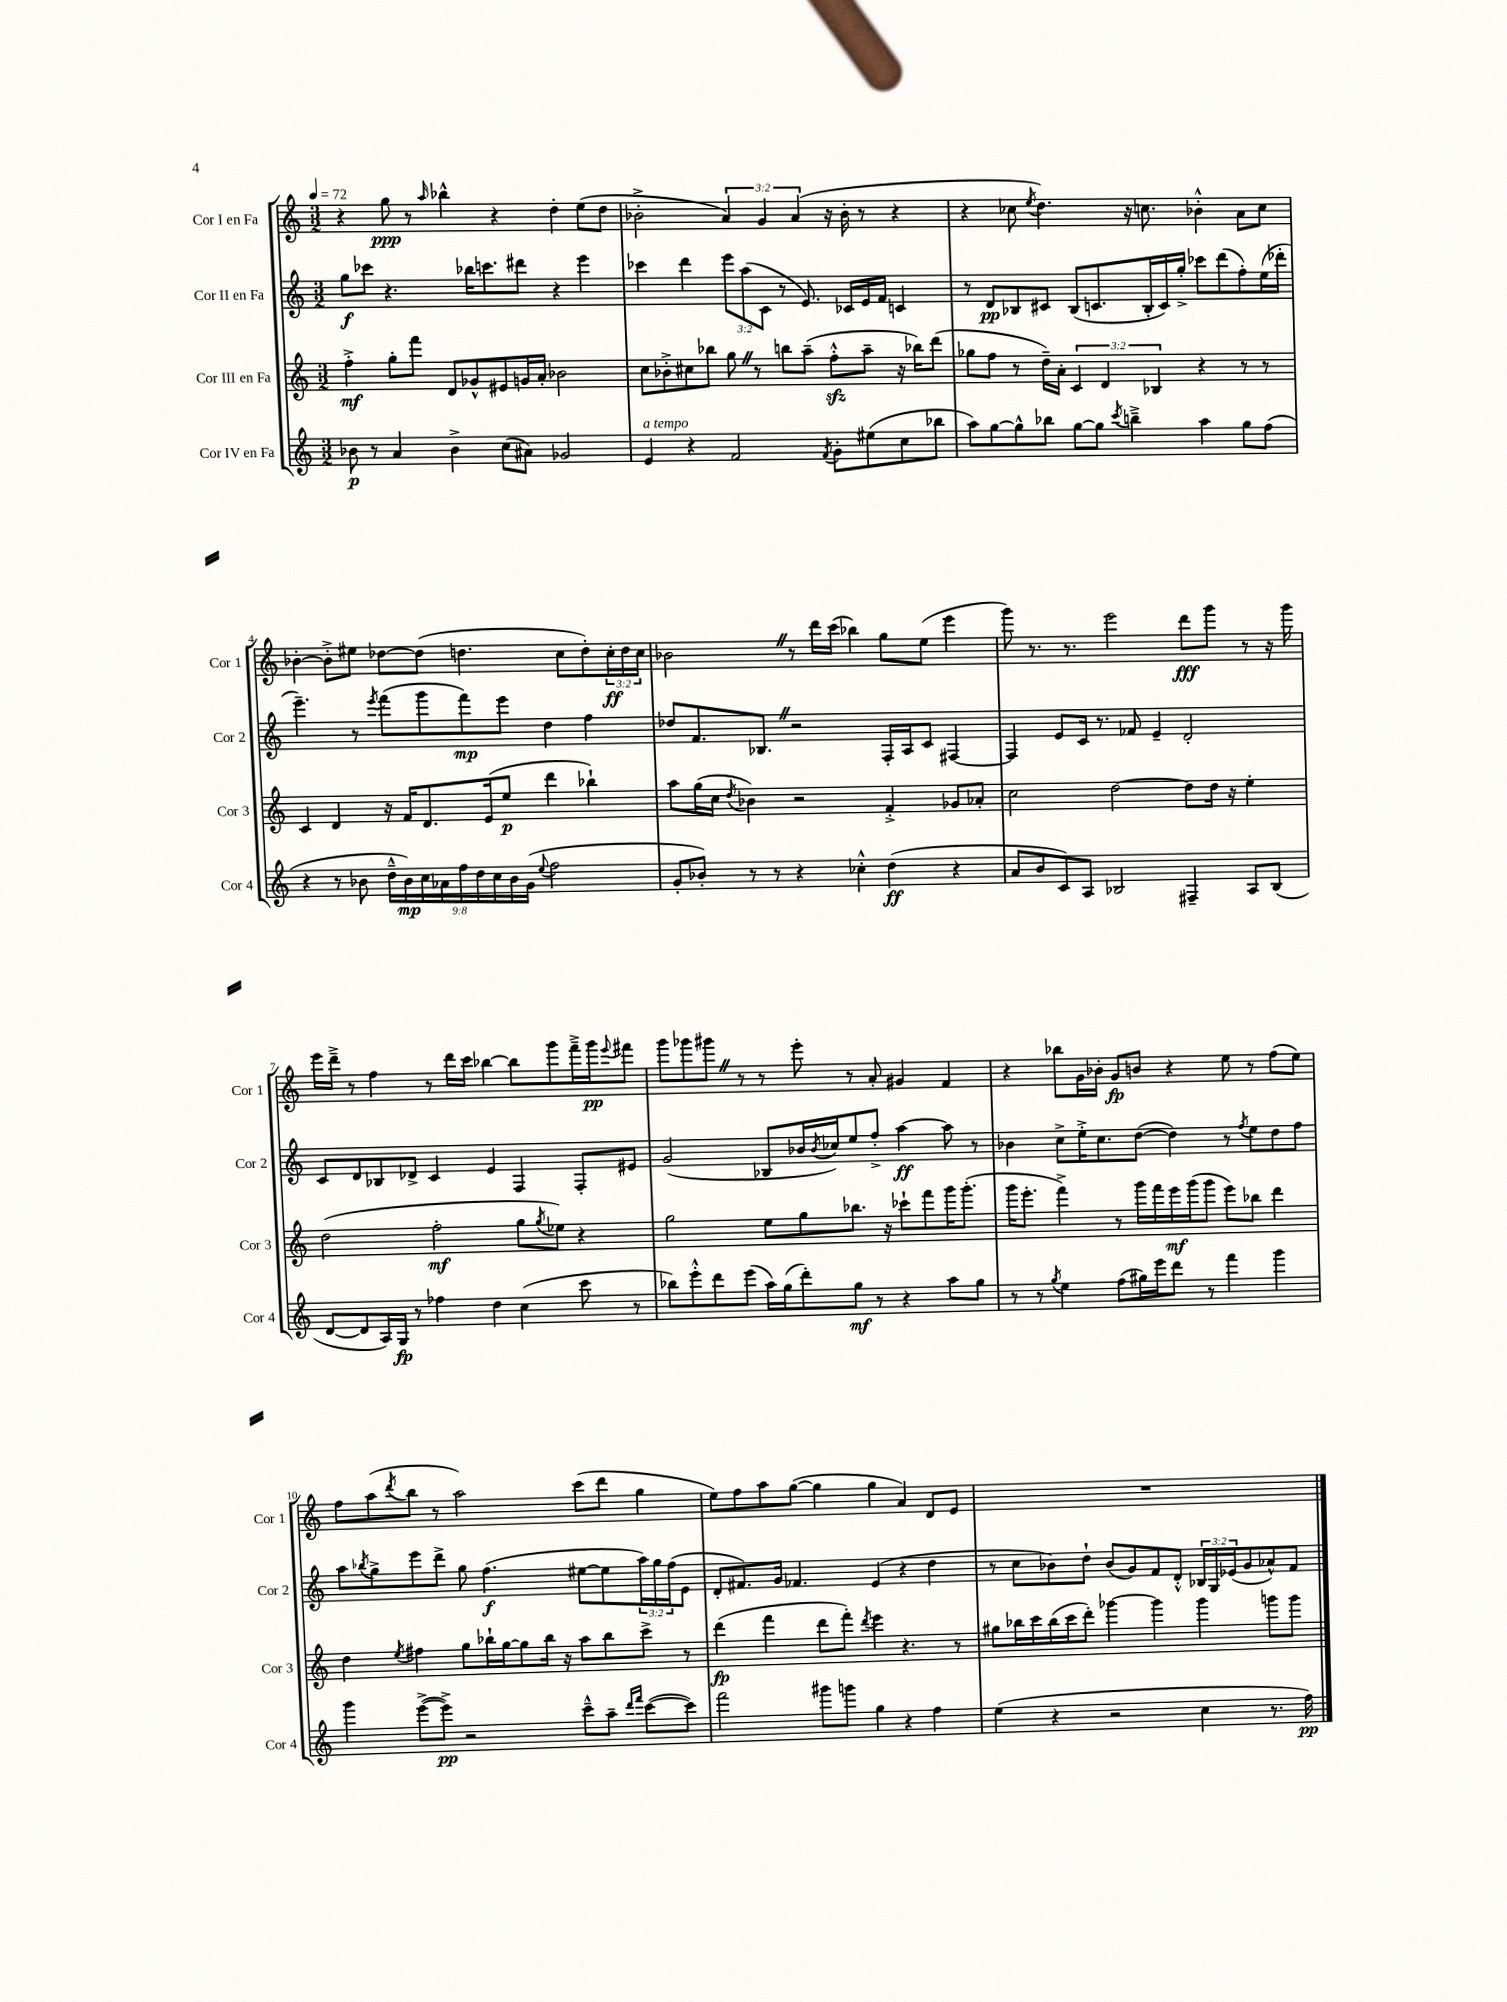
<<
\new StaffGroup <<
\new Staff = "s0" \with { instrumentName = "Cor I en Fa" shortInstrumentName = "Cor 1" } {
    \clef treble \key c \major \numericTimeSignature \time 3/2 \override Staff.TupletNumber.text = #tuplet-number::calc-fraction-text \tempo 4 = 72
    r4 g''8\ppp r8 \grace { a''16 } bes''4-^ r4 d''4-. e''8( d''8 |
    bes'2-.-> \tuplet 3/2 { a'4) g'4 a'4( } r16 bes'16-. r8 r4 |
    r4 ces''8 \acciaccatura { e''8 } d''4.) r16 c''8. bes'4-.-^ a'8 c''8 |
    bes'4~-. bes'8-.-> eis''8 des''8~ des''8( d''4. c''8 d''8-.) \tuplet 3/2 { c''16-.\ff d''16 c''16 } |
    bes'2 \once \override BreathingSign.text = \markup { \musicglyph "scripts.caesura.straight" } \breathe r8 d'''16 c'''16( bes''4) g''8 e''8( e'''4 |
    g'''8) r8. r8. e'''2 d'''8\fff g'''8 r8 r16 g'''16 |
    e'''16 d'''16---> r8 f''4 r8 d'''16 c'''16 bes''4~ bes''8 g'''8 f'''16---> g'''16\pp \appoggiatura { e'''8 } fis'''8 |
    g'''8 ges'''8 gis'''8 \once \override BreathingSign.text = \markup { \musicglyph "scripts.caesura.straight" } \breathe r8 r8 e'''8-. r8 a'8-. gis'4 f'4 |
    r4 bes''8 g'16 bes'16-. g'8\fp b'8 r4 e''8 r8 f''8( e''8) |
    f''8 a''8( \acciaccatura { d'''8 } b''8 r8 a''2) c'''8( d'''8 g''4 |
    e''8) f''8 a''8 g''8~( g''4 g''4 a'4) d'8 e'8 |
    R1. \bar "|." |
}
\new Staff = "s1" \with { instrumentName = "Cor II en Fa" shortInstrumentName = "Cor 2" } {
    \clef treble \key c \major \numericTimeSignature \time 3/2 \override Staff.TupletNumber.text = #tuplet-number::calc-fraction-text
    g''8\f ces'''8 r4. bes''16 c'''8. dis'''8 r4 e'''4 |
    ces'''4 d'''4 \tuplet 3/2 { e'''8 a''8( c'8 } r8 e'8.) ces'16 e'16 f'16 c'4 |
    r8 d'8\pp bes8 cis'8 bes8( c'8. bes16-. c'16) g''16-.-> ces'''8 d'''8( f''8-.) e''16( des'''16-. |
    e'''4.--) r8 \acciaccatura { e'''8 } f'''8( g'''8 f'''8\mp) e'''8 d''4 f''4 |
    des''8 f'8. bes8. \once \override BreathingSign.text = \markup { \musicglyph "scripts.caesura.straight" } \breathe r2 f16-. a16 c'8 fis4~ |
    fis4 e'8 c'16 r8. fes'8 e'4-- d'2-. |
    c'8 d'8 bes8 des'8-> c'4 e'4 f4 f8-. eis'8 |
    g'2( bes8 bes'16 \acciaccatura { bes'8 } ces''16) e''8 f''8-.-> a''4~\ff a''8 r8 |
    bes'4 c''8-> e''16-.-> c''8. d''8~( d''4) r8 \acciaccatura { f''8 } e''8 d''8 f''8 |
    a''8 \acciaccatura { bes''8 } g''8-> e'''8 d'''8-> g''8 f''4.\f( eis''8~ eis''8 \tuplet 3/2 { a''16) g''16 f''16( } e'8 |
    d'8-. fis'8.) g'16 fes'4. e'4( r4 d''4 |
    r8 c''8 bes'8) d''8-! bes'8( g'8) f'8 d'8-.-^ \tuplet 3/2 { bes16 g16 ees'16( } g'8 aes'8-^) f'8 \bar "|." |
}
\new Staff = "s2" \with { instrumentName = "Cor III en Fa" shortInstrumentName = "Cor 3" } {
    \clef treble \key c \major \numericTimeSignature \time 3/2 \override Staff.TupletNumber.text = #tuplet-number::calc-fraction-text
    f''4-.->\mf g''8-. f'''8 d'8 ges'8-^ eis'8 g'16 a'16-. bes'2 |
    c''8 bes'8-.-> cis''8 bes''8 g''8 \once \override BreathingSign.text = \markup { \musicglyph "scripts.caesura.straight" } \breathe r8 b''8 a''8--( f''8-.-^\sfz a''8-- r16 bes''16) d'''8( |
    ges''8 f''8 r8 d''16--) a'16-. \tuplet 3/2 { c'4 d'4 bes4 } r4 r8 r8 |
    c'4 d'4 r16 f'16 d'8. e'16( e''8\p d'''4 bes''4-!) |
    a''8 g''16( c''16 \acciaccatura { d''8 } bes'4) r2 f'4-.-> ges'8 aes'8-. |
    c''2 d''2~ d''8 d''16 r16 e''4-. |
    d''2( f''2-.\mf g''8 \acciaccatura { g''8 } ees''8) r4 |
    g''2 e''8 g''8 bes''8. r16 ces'''8-! f'''8 g'''16 g'''8.-.( |
    g'''16 e'''8.-. f'''4->) r8 g'''16 f'''16 e'''16\mf g'''16( g'''8 e'''8) bes''8 d'''4 |
    d''4 \acciaccatura { e''8 } fis''4 g''8 bes''16-! g''16~ g''8 bes''16 r16 a''8 bes''8 c'''8-> r8 |
    d'''4\fp( f'''4 d'''8 f'''8-.) \acciaccatura { d'''8 } e'''4 r4. r8 |
    gis''8 bes''16 c'''16 bes''16( c'''16 d'''8-.) ges'''4~ ges'''4 ges'''4 g'''8 g'''8 \bar "|." |
}
\new Staff = "s3" \with { instrumentName = "Cor IV en Fa" shortInstrumentName = "Cor 4" } {
    \clef treble \key c \major \numericTimeSignature \time 3/2 \override Staff.TupletNumber.text = #tuplet-number::calc-fraction-text
    bes'8\p r8 a'4 bes'4-> c''8( ais'8) ges'2 |
    e'4^\markup { \italic "a tempo" } r4 f'2 \acciaccatura { f'8 } g'8-. eis''8( c''8 bes''8 |
    a''8) g''8~ g''8-^ bes''8 g''8~ g''8 \acciaccatura { c'''8 } b''4---> a''4 g''8 f''8( |
    r4 r8 bes'8 \tuplet 9/8 { d''16---^ bes'16\mp) c''16 aes'16 f''16 d''16 c''16 bes'16 g'16( } \appoggiatura { e''8 } f''2 |
    g'8-. bes'8-.) r8 r8 r4 ces''4-.-^ d''4\ff( r4 |
    a'8 b'8 c'8) a8 bes2 fis4-- a8 bes8( |
    d'8~ d'8 a16) g16\fp r8 fes''4 d''4 c''4( c'''8 r8 |
    bes''8) e'''8-.-^ d'''8 e'''8( a''16) g''16( d'''8-.) g''8\mf r8 r4 a''8 g''8 |
    r8 r8 \acciaccatura { g''8 } e''4 f''8( gis''16) e'''16 d'''8 r8 f'''4 g'''4 |
    g'''4 e'''8~->( e'''8->\pp) r2 c'''8---^ a''8-- \grace { d'''16 f'''16 } c'''8~( c'''8) |
    f'''2 gis'''8 g'''8 g''4 r4 f''4 |
    e''4( r4 r2 c''4 r8. f''16\pp) \bar "|." |
}
>>
>>
